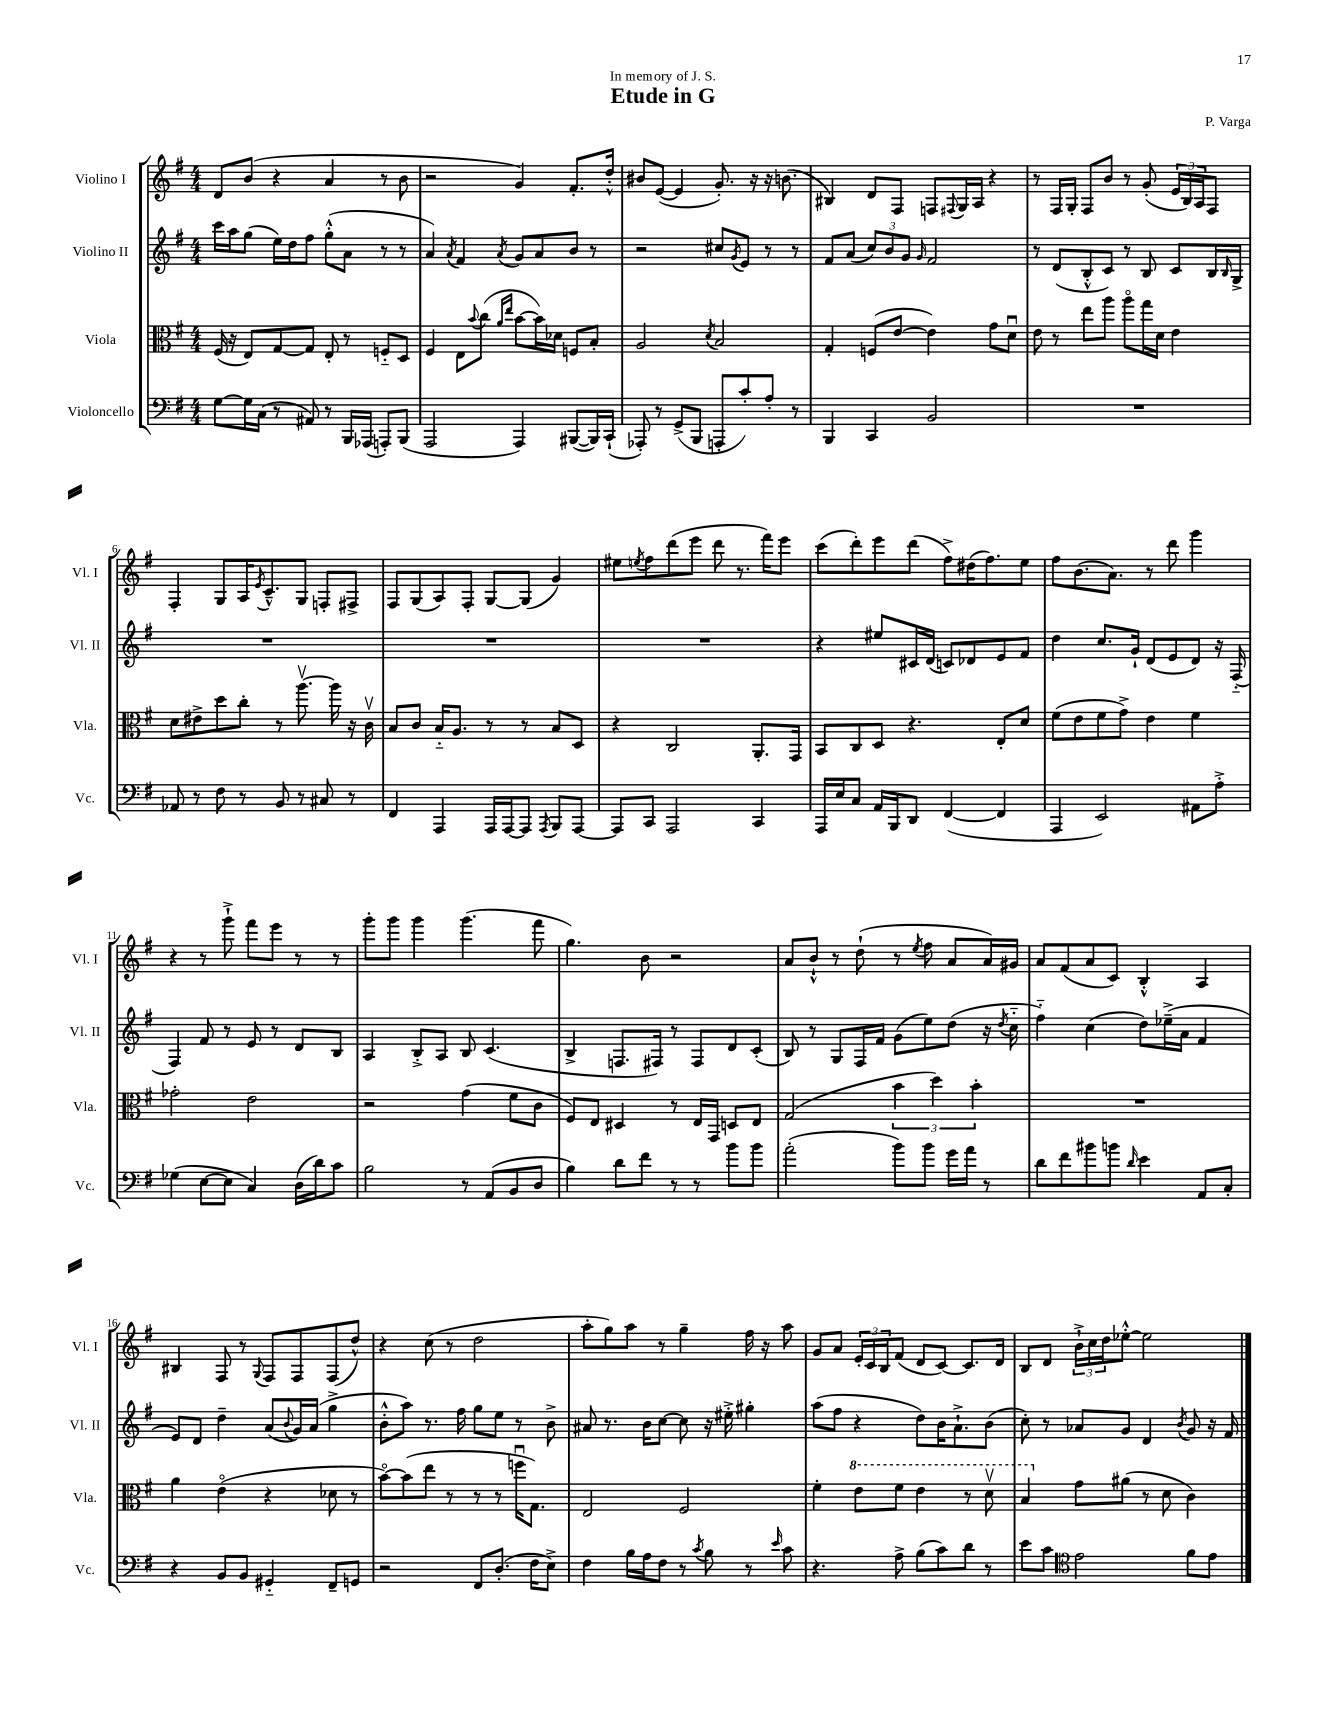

**kern	**kern	**kern	**kern
*staff4	*staff3	*staff2	*staff1
*clefF4	*clefC3	*clefG2	*clefG2
*k[f#]	*k[f#]	*k[f#]	*k[f#]
*M4/4	*M4/4	*M4/4	*M4/4
[8G\L	(16F#/	16ccc\LL	8d/L
.	16r	16aa\J	.
16G\]L	8E/L)	(8gg\J	(8b/J
(16C\JJ	.	.	.
8r	[8G/	16ee\LL)	4r
.	.	16dd\J	.
8AA#/)	8G/]J	8ff#\J	.
8r	8E'/	(8gg'^^\L	4a/
16BBB/LL	8r	8a\J	.
(16AAA-/JJ	.	.	.
8AAA'/L)	8F'~/L	8r	8r
(8BBB/J	8D/J	8r	8b\
=	=	=	=
2AAA/	4F#/	4a/)	2r
.	.	8qa/	.
.	8E\L	4f#/	.
.	8qqb/	.	.
.	(8cc\J	.	.
.	16qqa/LL	.	.
.	16qqee/JJ	8qa/	.
4AAA/)	[8b\L	8g/L	4g/)
.	16b\]L)	8a/	.
.	16d-\JJ	.	.
([8BBB#/L	8F/L	8b/J	8.f#'/L
16BBB#/]L)	8B'/J	8r	.
(16CC`/JJ	.	.	16dd'^^/Jk
=	=	=	=
8AAA-'/)	2A/	2r	8b#/L
8r	.	.	([8e/J
(8GG^/L	.	.	4e/]
8BBB/J	.	.	.
.	8qd/	.	.
8AAA'/L	2B/	8cc#/L	8.g'/)
.	.	8qg/	.
8c'/)	.	8e/J	.
.	.	.	16r
8A'/J	.	8r	16r
.	.	.	(8.b\
8r	.	8r	.
=	=	=	=
4BBB/	4G'/	8f#/L	4B#/)
.	.	(8a/J	.
4CC/	(8F/L	12cc/L)	8d/L
.	.	12b/	.
.	[8e/J	.	8F#/J
.	.	12g/J	.
.	.	16qqg/	.
2BB/	4e\])	2f#/	8F/L
.	.	.	8qqF#/
.	.	.	16G/L
.	.	.	16A/JJ
.	8g\L	.	4r
.	8du\J	.	.
=	=	=	=
1r	8e\	8r	8r
.	8r	(8d/L	16F#/LL
.	.	.	16G'/JJ
.	8ee\L	8B'^^/	8F#/L
.	8aa\J	8c/J)	8b/J
.	8aao\L	8r	8r
.	16gg\L	8B/	(8g'/
.	16d\JJ	.	.
.	4e\	8c/L	24e/LL
.	.	.	24B/)
.	.	.	24A/J
.	.	16B/L	8F#/J
.	.	16qqB/	.
.	.	16G^/JJ	.
=	=	=	=
8AA-/	8d\L	1r	4F#'/
8r	8e#^\	.	.
8F#\	8dd\	.	8G/L
8r	8cc'\J	.	16A/K
.	.	.	8qe/
.	.	.	8.c~^^/
8BB/	8r	.	.
8r	[8.aav\	.	8G/J
8C#/	.	.	8F'/L
.	16aa\]	.	.
8r	16r	.	8F#^/J
.	16cv\	.	.
=	=	=	=
4FF#/	8B/L	1r	8F#/L
.	8c/J	.	(8G/
4AAA/	16B'~/LK	.	8A/)
.	8.A/J	.	.
.	.	.	8F#'/J
16AAA/LL	8r	.	[8G/L
[16AAA/J	.	.	.
8AAA/]J	8r	.	(8G/]J
8qAAA/	.	.	.
8BBB/L	8B/L	.	4g/)
[8AAA/J	8D/J	.	.
=	=	=	=
8AAA/]L	4r	1r	8ee#\L
.	.	.	8qee/
8CC/J	.	.	8ff#\
2AAA/	2C/	.	(8ddd\
.	.	.	8eee\J
.	.	.	8ddd\
.	.	.	8.r
4CC/	8.AA'/L	.	.
.	.	.	16fff#\LK)
.	.	.	8eee\J
.	16GG/Jk	.	.
=	=	=	=
16AAA/LL	8BB/L	4r	(8ccc\L
16E/J	.	.	.
8C/J	8C/	.	8ddd'\)
16AA/LL	8D/J	8ee#/L	8eee\
16BBB/J	.	.	.
8DD/J	4.r	16c#/L	(8ddd\J
.	.	(16d/JJ	.
([4FF#/	.	8c/L)	8ff#^\L)
.	.	8d-/	(16dd#\K
.	.	.	8.ff#\)
4FF#/]	8E'/L	8e/	.
.	8d/J	8f#/J	8ee\J
=	=	=	=
4AAA/	(8f#\L	4dd\	8ff#\L
.	8e\	.	(8.b\
2EE/)	8f#\	8.cc/L	.
.	.	.	8.a\J)
.	8g^\J)	.	.
.	.	16g`/Jk	.
.	4e\	(8d/L	8r
.	.	8e/	8ddd\
8AA#\L	4f#\	8d/J)	4ggg\
8A'^\J	.	16r	.
.	.	(16F#'~/	.
=	=	=	=
(4G-\	2g-'\	4F#/)	4r
[8E\L	.	8f#/	8r
8E\]J	.	8r	8ggg`^\
4C/)	2e\	8e/	8fff#\L
.	.	8r	8eee\J
(16D\LL	.	8d/L	8r
16d\J)	.	.	.
8c\J	.	8B/J	8r
=	=	=	=
2B\	2r	4A/	8ggg'\L
.	.	.	8ggg\J
.	.	8B'^/L	4ggg\
.	.	8A/J	.
8r	(4g\	8B/	(4.ggg\
(8AA/L	.	(4.c/	.
8BB/	8f#\L	.	.
8D/J	8c\J	.	8fff#\
=	=	=	=
4B\)	8F#/L)	4B^/	4.gg\)
.	8E/J	.	.
8d\L	4D#/	8.F/L	.
8f#\J	.	.	8b\
.	.	16F#/Jk)	.
8r	8r	8r	2r
8r	16E/LL	8F#/L	.
.	16GG/JJ	.	.
8b\L	8D/L	8d/	.
8b\J	8E/J	(8c'/J	.
=	=	=	=
(2a'\	(2G/	8B/)	8a/L
.	.	8r	8b`^^/J
.	.	8G/L	8r
.	.	16F#/L	(8dd`\
.	.	16f#/JJ	.
8b\L)	6b\	(8g\L	8r
.	.	.	8qee/
8b\J	.	8ee\)	8ff#\
.	6dd\)	.	.
16g\LL	.	(8dd\J	8a/L
16a\JJ	.	.	.
.	6b'\	.	.
8r	.	16r	16a/L)
.	.	8qdd/	.
.	.	16cc'~\	16g#/JJ
=	=	=	=
8d\L	1r	4ff#'~\)	8a/L
8f#\	.	.	(8f#/
8b#\	.	(4cc\	8a/
8b\J	.	.	8c/J)
16qqd/	.	.	.
4e\	.	8dd\L)	4B'^^/
.	.	(16ee-~^\L	.
.	.	16a\JJ	.
8AA/L	.	4f#/	4A/
8C'/J	.	.	.
=	=	=	=
4r	4a\	8e/L)	4B#/
.	.	8d/J	.
8BB/L	(4eo\	4dd~\	8F#/
8BB/J	.	.	8r
.	.	.	8qqG/
4GG#'~/	4r	(8a/L	8F#/L
.	.	8qqb/	.
.	.	16g/L)	8F#/
.	.	(16a/JJ	.
8FF#~/L	8d-\	4gg^\	(8F#/
8GG/J	8r	.	8dd^^/J)
=	=	=	=
2r	[8bo\L)	8b'^^\L	4r
.	(8b\]	8aa\J)	.
.	8ee\J	8.r	(8cc\
.	8r	.	8r
.	.	16ff#\	.
8FF#/L	8r	8gg\L	2dd\
(8.D'/J	8r	8ee\J	.
.	16ffu\LK	8r	.
16F#\LK	8.G\J)	.	.
8E^\J)	.	8b^\	.
=	=	=	=
4F#\	2E/	8a#/	8aa'\L
.	.	8.r	8gg\)
16B\LL	.	.	8aa\J
16A\J	.	16b\LK	.
8F#\J	.	[8cc\J	8r
8r	2F#/	8cc\]	4gg~\
8qc/	.	.	.
8B\	.	16r	.
.	.	16ee#'^\	.
8r	.	4gg#'\	16ff#\
.	.	.	16r
16qqe/	.	.	.
8c\	.	.	8aa\
=	=	=	=
4.r	4f#'\	(8aa\L	8g/L
.	.	8ff#\J	8a/J
.	8ee\L	4r	24e'/LL
.	.	.	24c/
.	.	.	24B/J
8A^\	8ff#\J	.	(8f#/J
(8B\L	4ee\	8dd\L)	8d/L
8c\)	.	16b\K	[8c/J)
.	.	8.a`^\	.
8d\J	8r	.	8.c/]L
8r	8ddv\	(8b\J	.
.	.	.	16d/Jk
=	=	=	=
8e\L	4b/	8cc'\)	8B/L
8c\J	.	8r	8d/J
*clefC4	*	*	*
2e\	8g\L	8a-/L	24b`^\LL
.	.	.	24cc\
.	.	.	24dd\J
.	(8a#\J	8g/J	[8ee-'^^\J
.	8r	4d/	2ee-\]
.	8d\	.	.
.	.	8qb/	.
8f#\L	4c\)	8g/	.
8e\J	.	16r	.
.	.	16f#/	.
==	==	==	==
*-	*-	*-	*-
